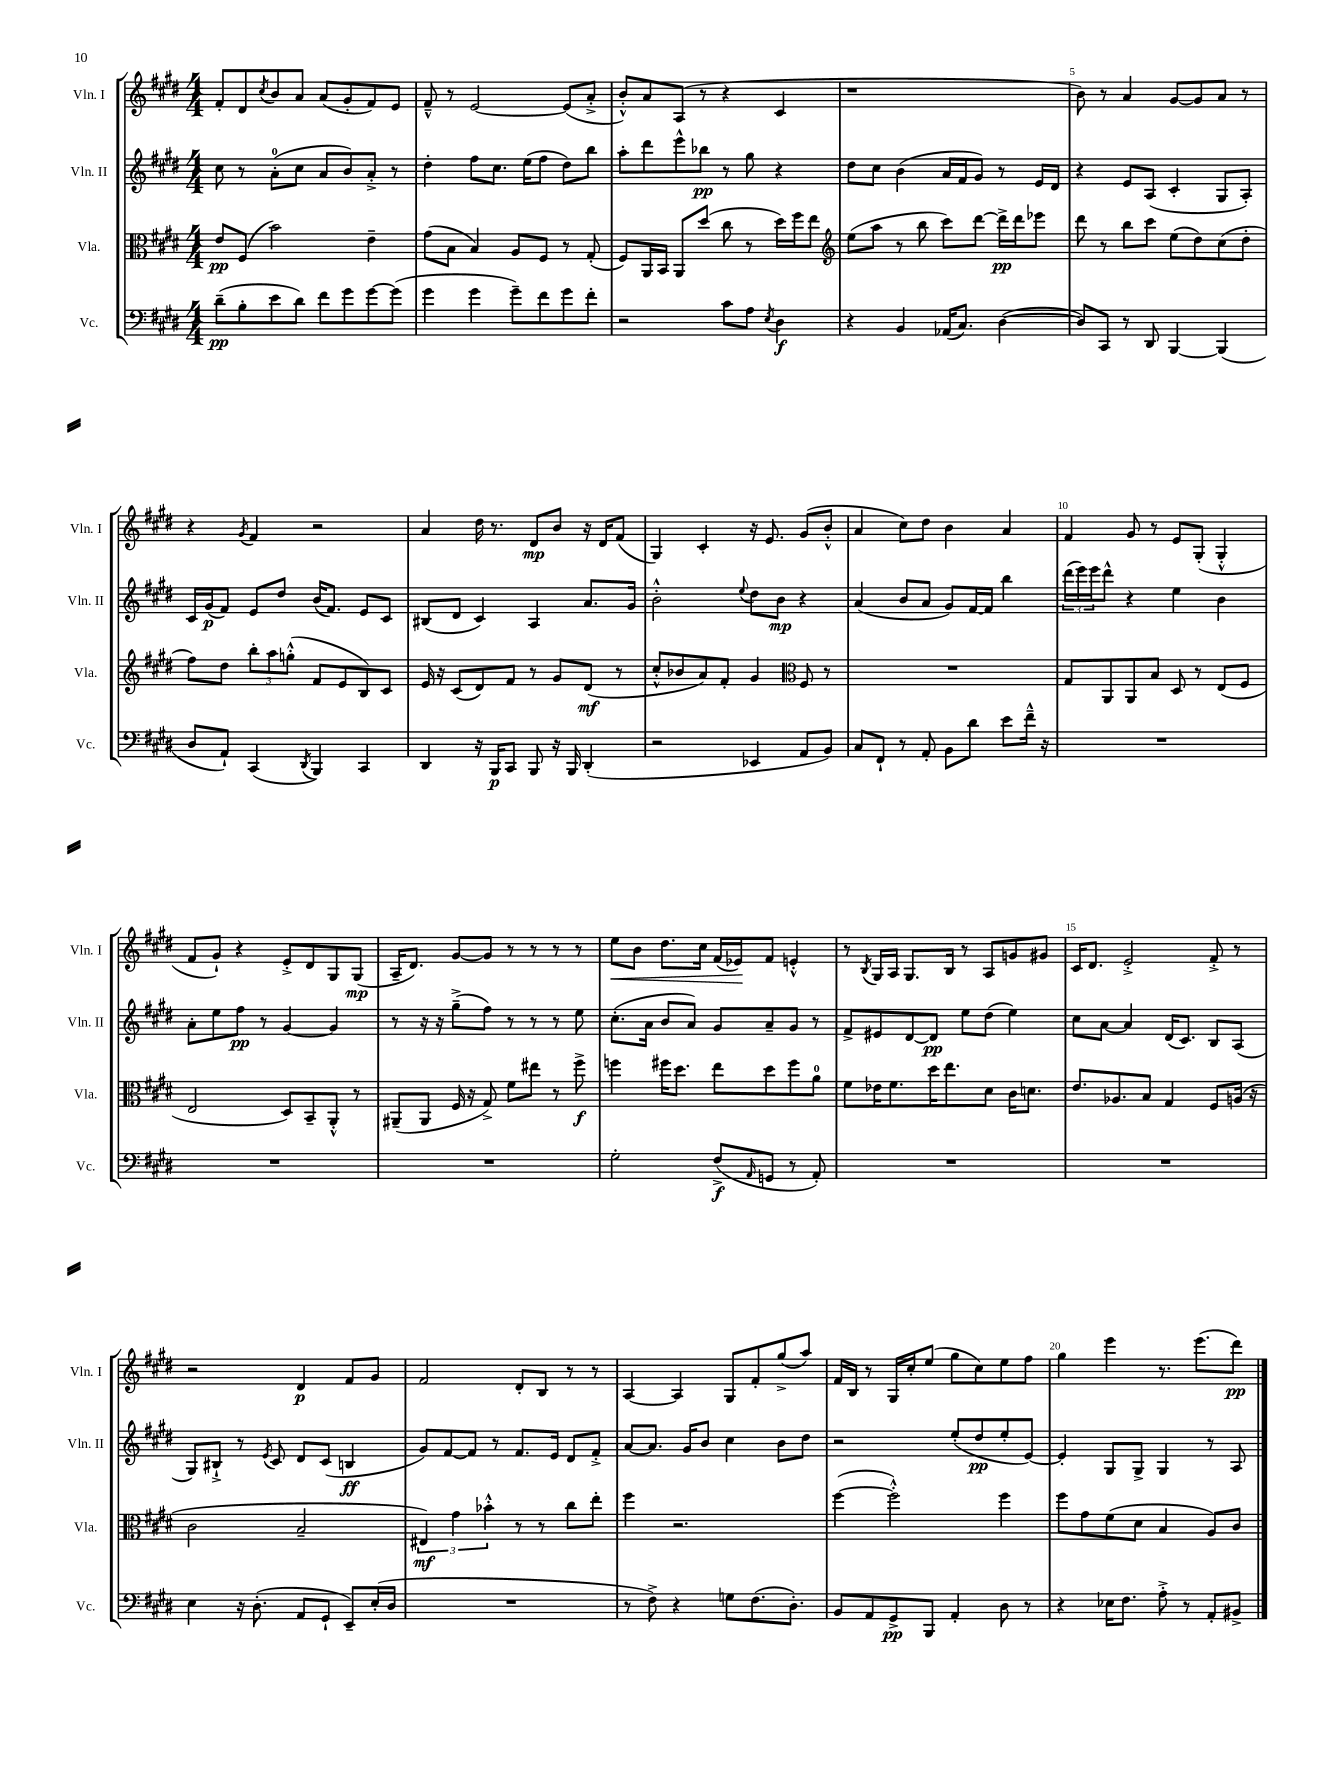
<<
\new StaffGroup <<
\new Staff = "s0" \with { instrumentName = "Vln. I" shortInstrumentName = "Vln. I" } {
    \clef treble \key e \major \numericTimeSignature \time 4/4
    fis'8-. dis'8 \acciaccatura { cis''8 } b'8 a'8 a'8( gis'8-. fis'8) e'8 |
    fis'8---^ r8 e'2~ e'8( a'8-.-> |
    b'8-.-^) a'8 a8( r8 r4 cis'4 |
    r1 |
    b'8) r8 a'4 gis'8~ gis'8 a'8 r8 |
    r4 \acciaccatura { gis'8 } fis'4 r2 |
    a'4 dis''16 r8. dis'8\mp b'8 r16 dis'16 fis'8( |
    gis4) cis'4-. r16 e'8. gis'8( b'8-.-^ |
    a'4 cis''8) dis''8 b'4 a'4 |
    fis'4 gis'8 r8 e'8 gis8-.( gis4-.-^ |
    fis'8 gis'8-!) r4 e'8-.-> dis'8 gis8 gis8\mp( |
    a16-- dis'8.) gis'8~ gis'8 r8 r8 r8 r8 |
    e''8\< b'8 dis''8. cis''16 fis'16( ees'16\!) fis'8 e'4-.-^ |
    r8 \acciaccatura { b8 } gis16 a16 gis8. b16 r8 a8 g'8 gis'8 |
    cis'16 dis'8. e'2-.-> fis'8-.-> r8 |
    r2 dis'4\p fis'8 gis'8 |
    fis'2 dis'8-. b8 r8 r8 |
    a4~ a4 gis8 fis'8-. gis''8->( a''8) |
    fis'16 b16 r8 gis16 cis''16-. e''8( gis''8 cis''8) e''8 fis''8 |
    gis''4 e'''4 r8. e'''8.( dis'''8\pp) \bar "|." |
}
\new Staff = "s1" \with { instrumentName = "Vln. II" shortInstrumentName = "Vln. II" } {
    \clef treble \key e \major \numericTimeSignature \time 4/4
    cis''8 r8 a'8-0-.( cis''8 a'8 b'8) a'8-.-> r8 |
    dis''4-. fis''8 cis''8. e''16( fis''8 dis''8) b''8 |
    a''8-. dis'''8 e'''8-^ bes''8\pp r8 gis''8 r4 |
    dis''8 cis''8 b'4( a'16 fis'16 gis'8) r8 e'16 dis'16 |
    r4 e'8 a8( cis'4-. gis8 a8-.) |
    cis'16 gis'16\p( fis'8) e'8 dis''8 b'16( fis'8.) e'8 cis'8 |
    bis8( dis'8 cis'4) a4 a'8. gis'16 |
    b'2-.-^ \appoggiatura { e''8 } dis''8 b'8\mp r4 |
    a'4( b'8 a'8 gis'8) fis'16~ fis'16 b''4 |
    \tuplet 3/2 { dis'''16( e'''16) e'''16 } dis'''8-^ r4 e''4 b'4 |
    a'8-. e''8 fis''8\pp r8 gis'4~ gis'4 |
    r8 r16 r16 gis''8--->( fis''8) r8 r8 r8 e''8 |
    cis''8.-.( a'16 b'8 a'8) gis'8 a'8-- gis'8 r8 |
    fis'8-> eis'8 dis'8~ dis'8\pp e''8 dis''8( e''4) |
    cis''8 a'8~ a'4 dis'16( cis'8.) b8 a8( |
    gis8) bis8-!-> r8 \acciaccatura { e'8 } cis'8 dis'8 cis'8( b4\ff |
    gis'8) fis'8~ fis'8 r8 fis'8. e'16 dis'8 fis'8-.-> |
    a'8~ a'8. gis'16 b'8 cis''4 b'8 dis''8 |
    r2 e''8-.( dis''8\pp e''8-. e'8~) |
    e'4-. gis8 gis8-> gis4 r8 a8 \bar "|." |
}
\new Staff = "s2" \with { instrumentName = "Vla." shortInstrumentName = "Vla." } {
    \clef alto \key e \major \numericTimeSignature \time 4/4
    e'8\pp fis8( b'2) e'4-- |
    gis'8( b8 b4) a8 fis8 r8 gis8-.( |
    fis8) a,16 b,16 a,8 dis''8( cis''8 r8 dis''16) fis''16 e''8 |
    \clef treble e''8( a''8 r8 b''8 cis'''8) dis'''8~ dis'''16->\pp dis'''16 ees'''8 |
    dis'''8 r8 b''8 cis'''8 e''8( dis''8) cis''8( dis''8-. |
    fis''8) dis''8 \tuplet 3/2 { b''8-. a''8 g''8-.-^( } fis'8 e'8 b8) cis'8 |
    e'16 r16 cis'8( dis'8) fis'8 r8 gis'8 dis'8\mf( r8 |
    cis''8-.-^ bes'8 a'8) fis'8-. gis'4 \clef alto fis8 r8 |
    R1 |
    gis8 a,8 a,8 b8 dis8 r8 e8( fis8 |
    e2 dis8) b,8-- a,8-.-^ r8 |
    ais,8--( ais,8 fis16 r16 gis8->) fis'8 eis''8 r8 fis''8->\f |
    f''4 fis''16 dis''8. e''8 dis''8 fis''8 a'8-0 |
    fis'8 ees'16 fis'8. dis''16 e''8. dis'8 cis'16 d'8. |
    e'8. aes8. b8 gis4 fis8 a16( r16 |
    cis'2 b2-- |
    \tuplet 3/2 { eis4\mf) gis'4 bes'4-.-^ } r8 r8 cis''8 e''8-. |
    fis''4 r2. |
    fis''4~( fis''2-.-^) fis''4 |
    fis''8 gis'8 fis'8( dis'8 b4 a8) cis'8 \bar "|." |
}
\new Staff = "s3" \with { instrumentName = "Vc." shortInstrumentName = "Vc." } {
    \clef bass \key e \major \numericTimeSignature \time 4/4
    dis'8--\pp( b8-. e'8 dis'8) fis'8 gis'8 gis'8~ gis'8( |
    gis'4 gis'4 gis'8--) fis'8 gis'8 fis'8-. |
    r2 cis'8 a8 \acciaccatura { e8 } dis4\f |
    r4 b,4 aes,16( cis8.) dis4~( |
    dis8) cis,8 r8 dis,8 b,,4~ b,,4( |
    dis8 a,8-!) cis,4( \acciaccatura { dis,8 } b,,4) cis,4 |
    dis,4 r16 b,,16\p cis,8 b,,8 r16 b,,16 dis,4-.( |
    r2 ees,4 a,8 b,8) |
    cis8 fis,8-! r8 a,8-. b,8 dis'8 e'8 fis'16---^ r16 |
    R1 |
    R1 |
    R1 |
    gis2-. fis8->\f( \grace { a,16 } g,8 r8 a,8-.) |
    R1 |
    R1 |
    e4 r16 dis8.-.( a,8 gis,8-! e,8--) e16-.( dis16 |
    R1 |
    r8 fis8->) r4 g8 fis8.( dis8.-.) |
    b,8 a,8 gis,8->\pp b,,8 a,4-. dis8 r8 |
    r4 ees16 fis8. a8-.-> r8 a,8-. bis,8-> \bar "|." |
}
>>
>>
\layout { \context { \Score \override BarNumber.break-visibility = ##(#f #t #t) barNumberVisibility = #(every-nth-bar-number-visible 5) } }
